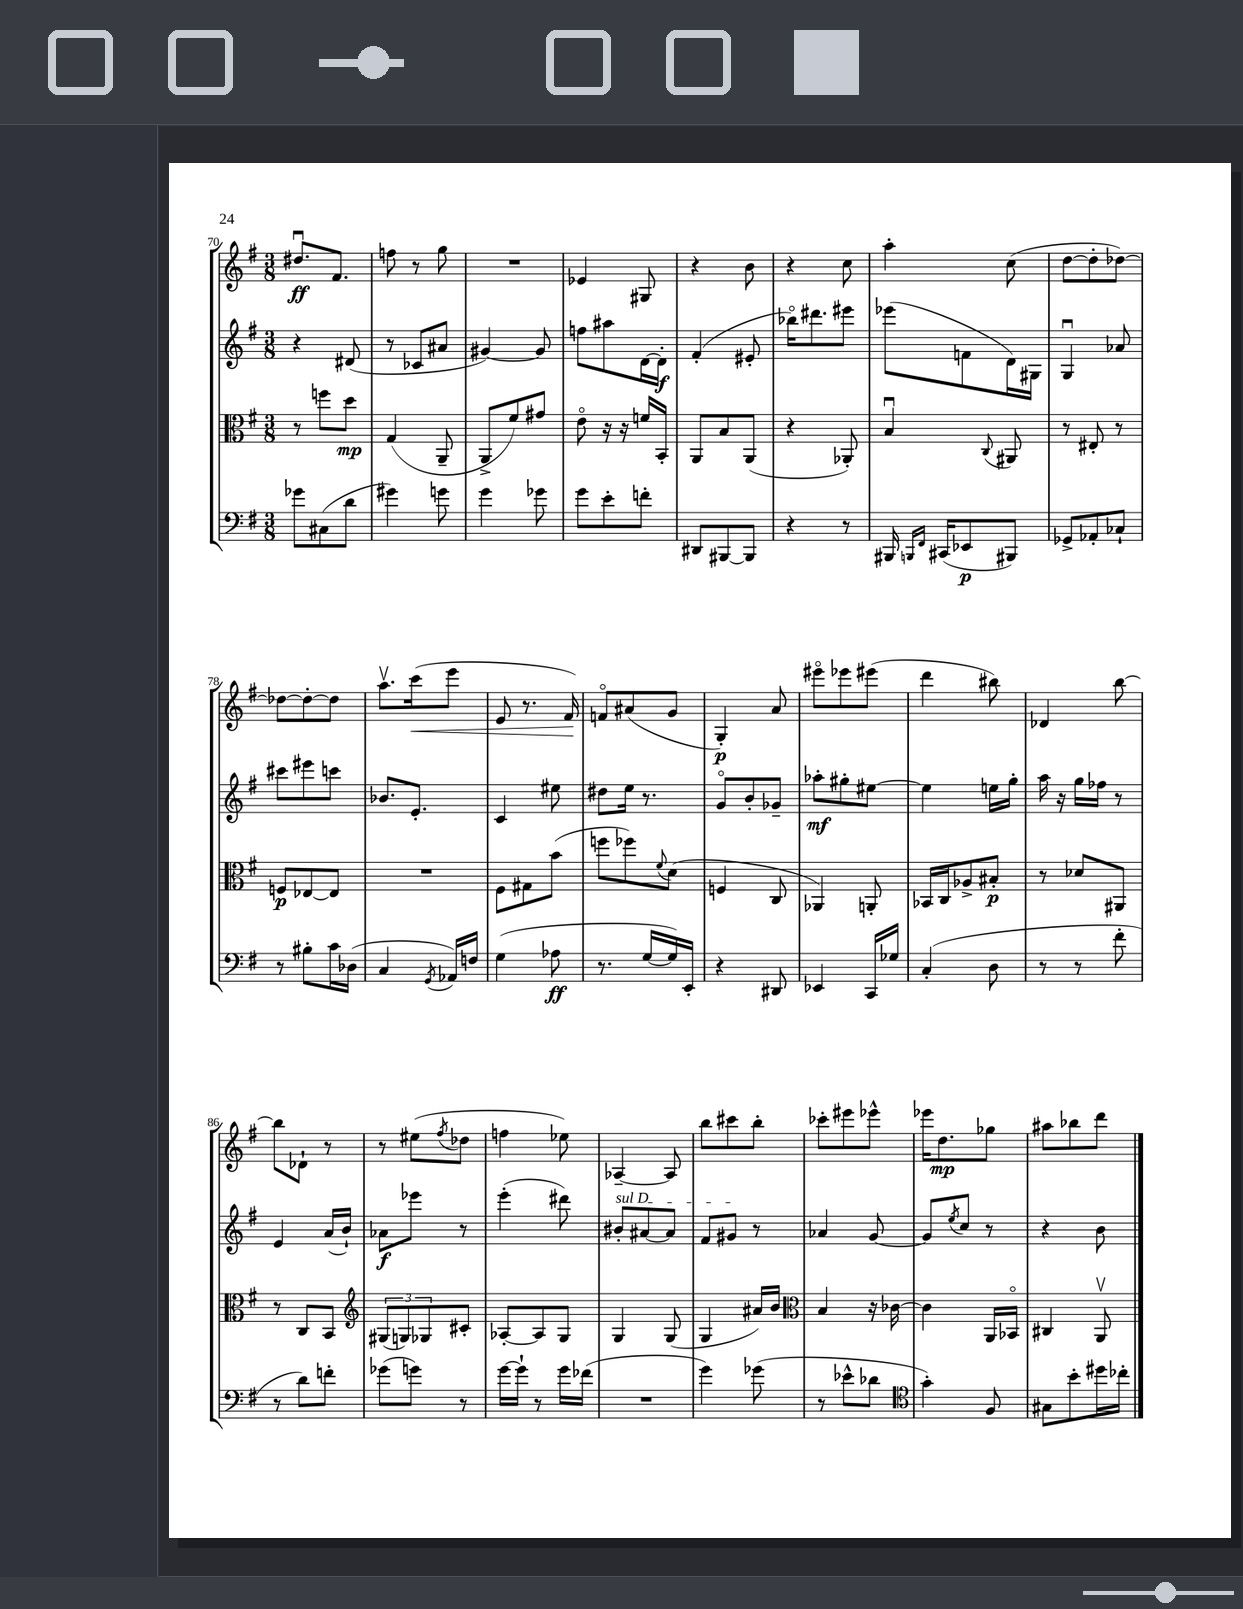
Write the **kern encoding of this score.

**kern	**kern	**kern	**kern
*staff4	*staff3	*staff2	*staff1
*clefF4	*clefC3	*clefG2	*clefG2
*k[f#]	*k[f#]	*k[f#]	*k[f#]
*M3/8	*M3/8	*M3/8	*M3/8
8g-\L	8r	4r	8.dd#u/L
(8C#\	8ff\L	.	.
.	.	.	8.f#/J
8d\J	8dd\J	(8d#/	.
=	=	=	=
4g#\)	(4G/	8r	8ff\
.	.	8c-/L	8r
8g\	8AA~/	8a#/J	8gg\
=	=	=	=
4g\	8AA^/L	[4g#/)	4.r
.	8f#/)	.	.
8g-\	8g#/J	8g#/]	.
=	=	=	=
8g\L	8eo\	8ff\L	4e-/
8e'\	16r	8aa#\	.
.	16r	.	.
8f'\J	16f/LL	[16d\L	8G#/
.	16BB'/JJ	16d'\]JJ	.
=	=	=	=
8DD#/L	8AA/L	(4f#'/	4r
[8BBB#/	8B/	.	.
8BBB#/]J	(8AA/J	8e#'/	8b\
=	=	=	=
4r	4r	16bb-o\LK)	4r
.	.	8.ddd#\	.
8r	8AA-'/)	8eee#\J	8cc\
=	=	=	=
16BBB#/	4Bu/	(8eee-\L	4aa'\
16qqBBB/LL	.	.	.
16qqFF#/JJ	.	.	.
(16CC#/LK	.	.	.
8EE-/	.	8f\	.
.	8qqC/	.	.
8BBB#/J)	8AA#/	16d\L)	(8cc\
.	.	16G#\JJ	.
=	=	=	=
8GG-^/L	8r	4Gu/	[8dd\L
8AA-'/	8E#'/	.	8dd'\]
8C-`/J	8r	8a-/	[8dd-\J)
=	=	=	=
8r	8F/L	8ccc#\L	8dd-\_L
8B#'\L	[8E-/	8eee#\	8dd-'\_
16c\L	8E-/]J	8ccc\J	8dd-\]J
(16D-\JJ	.	.	.
=	=	=	=
4C/	4.r	8.b-/L	8.aav\L
.	.	8.e'/J	(16ccc\k
8qGG/	.	.	.
16AA-/LL)	.	.	8eee\J
16F/JJ	.	.	.
=	=	=	=
(4G\	8F#\L	4c/	8e/
.	8G#\	.	8.r
8A-\	(8b\J	8ee#\	.
.	.	.	16f#/)
=	=	=	=
8.r	8ff\L	8dd#\L	8fo/L
.	8ff-\)	16ee\Jk	(8a#/
[16G/LL	.	8.r	.
.	8qqf#/	.	.
16G/])	(8d\J	.	8g/J
16EE'/JJ	.	.	.
=	=	=	=
4r	4F/	8go/L	4G'/)
.	.	8b'/	.
8DD#/	8C/	8g-~/J	8a/
=	=	=	=
4EE-/	4AA-/)	8aa-'\L	8eee#o\L
.	.	8gg#'\	8eee-\
16CC/LL	8AA'/	[8ee#\J	(8eee#\J
16G-/JJ	.	.	.
=	=	=	=
(4C'/	16BB-/LL	4ee#\]	4ddd\
.	16C/J	.	.
.	8A-^/	.	.
8D\	8B#'/J	16ee\LL	8bb#\)
.	.	16gg'\JJ	.
=	=	=	=
8r	8r	16aa\	4d-/
.	.	16r	.
8r	8d-/L	16gg\LL	.
.	.	16ff-\JJ	.
8f#'\	8AA#/J	8r	[8bb\
=	=	=	=
8r	8r	4e/	8bb\]L
8d\L)	8C/L	.	8d-`\J
8f'\J	8BB/J	(16a/LL	8r
.	.	16b`/JJ)	.
=	=	=	=
*	*clefG2	*	*
(8g-\L	(12G#/L	8a-\L	8r
.	12G/)	.	.
8g\J)	.	8eee-\J	(8ee#\L
.	12G-/	.	.
.	.	.	8qff#/
8r	8c#'/J	8r	8dd-\J
=	=	=	=
[16g\LL	[8A-'/L	(4eee'\	4ff\
16g`\]JJ	.	.	.
8r	8A-/]	.	.
16g\LL	8G/J	8ddd#\)	8ee-\)
(16f-\JJ	.	.	.
=	=	=	=
4.r	4G/	8b#'/L	[4A-~/
.	.	[8a#/	.
.	(8G/	8a#/]J	8A-/]
=	=	=	=
4g\)	4G/	8f#/L	8bb\L
.	.	8g#/J	8ccc#\
(8g-\	16a#/LL)	8r	8bb'\J
.	16b/JJ	.	.
=	=	=	=
*	*clefC3	*	*
8r	4B/	4a-/	8ccc-'\L
8e-^^\L	.	.	8eee#\
8d-\J	16r	[8g/	8eee-^^\J
.	[16c-\	.	.
=	=	=	=
*clefC4	*	*	*
4g'\)	4c-\]	8g/]L	16eee-\LK
.	.	.	8.dd\
.	.	8qee/	.
.	.	8cc/J	.
8F#/	16AA/LL	8r	8gg-\J
.	16BB-o/JJ	.	.
=	=	=	=
8G#\L	4C#/	4r	8aa#\L
8b'\	.	.	8bb-\
16dd#\L	8AAv/	8b\	8ddd\J
16cc-'\JJ	.	.	.
==	==	==	==
*-	*-	*-	*-
